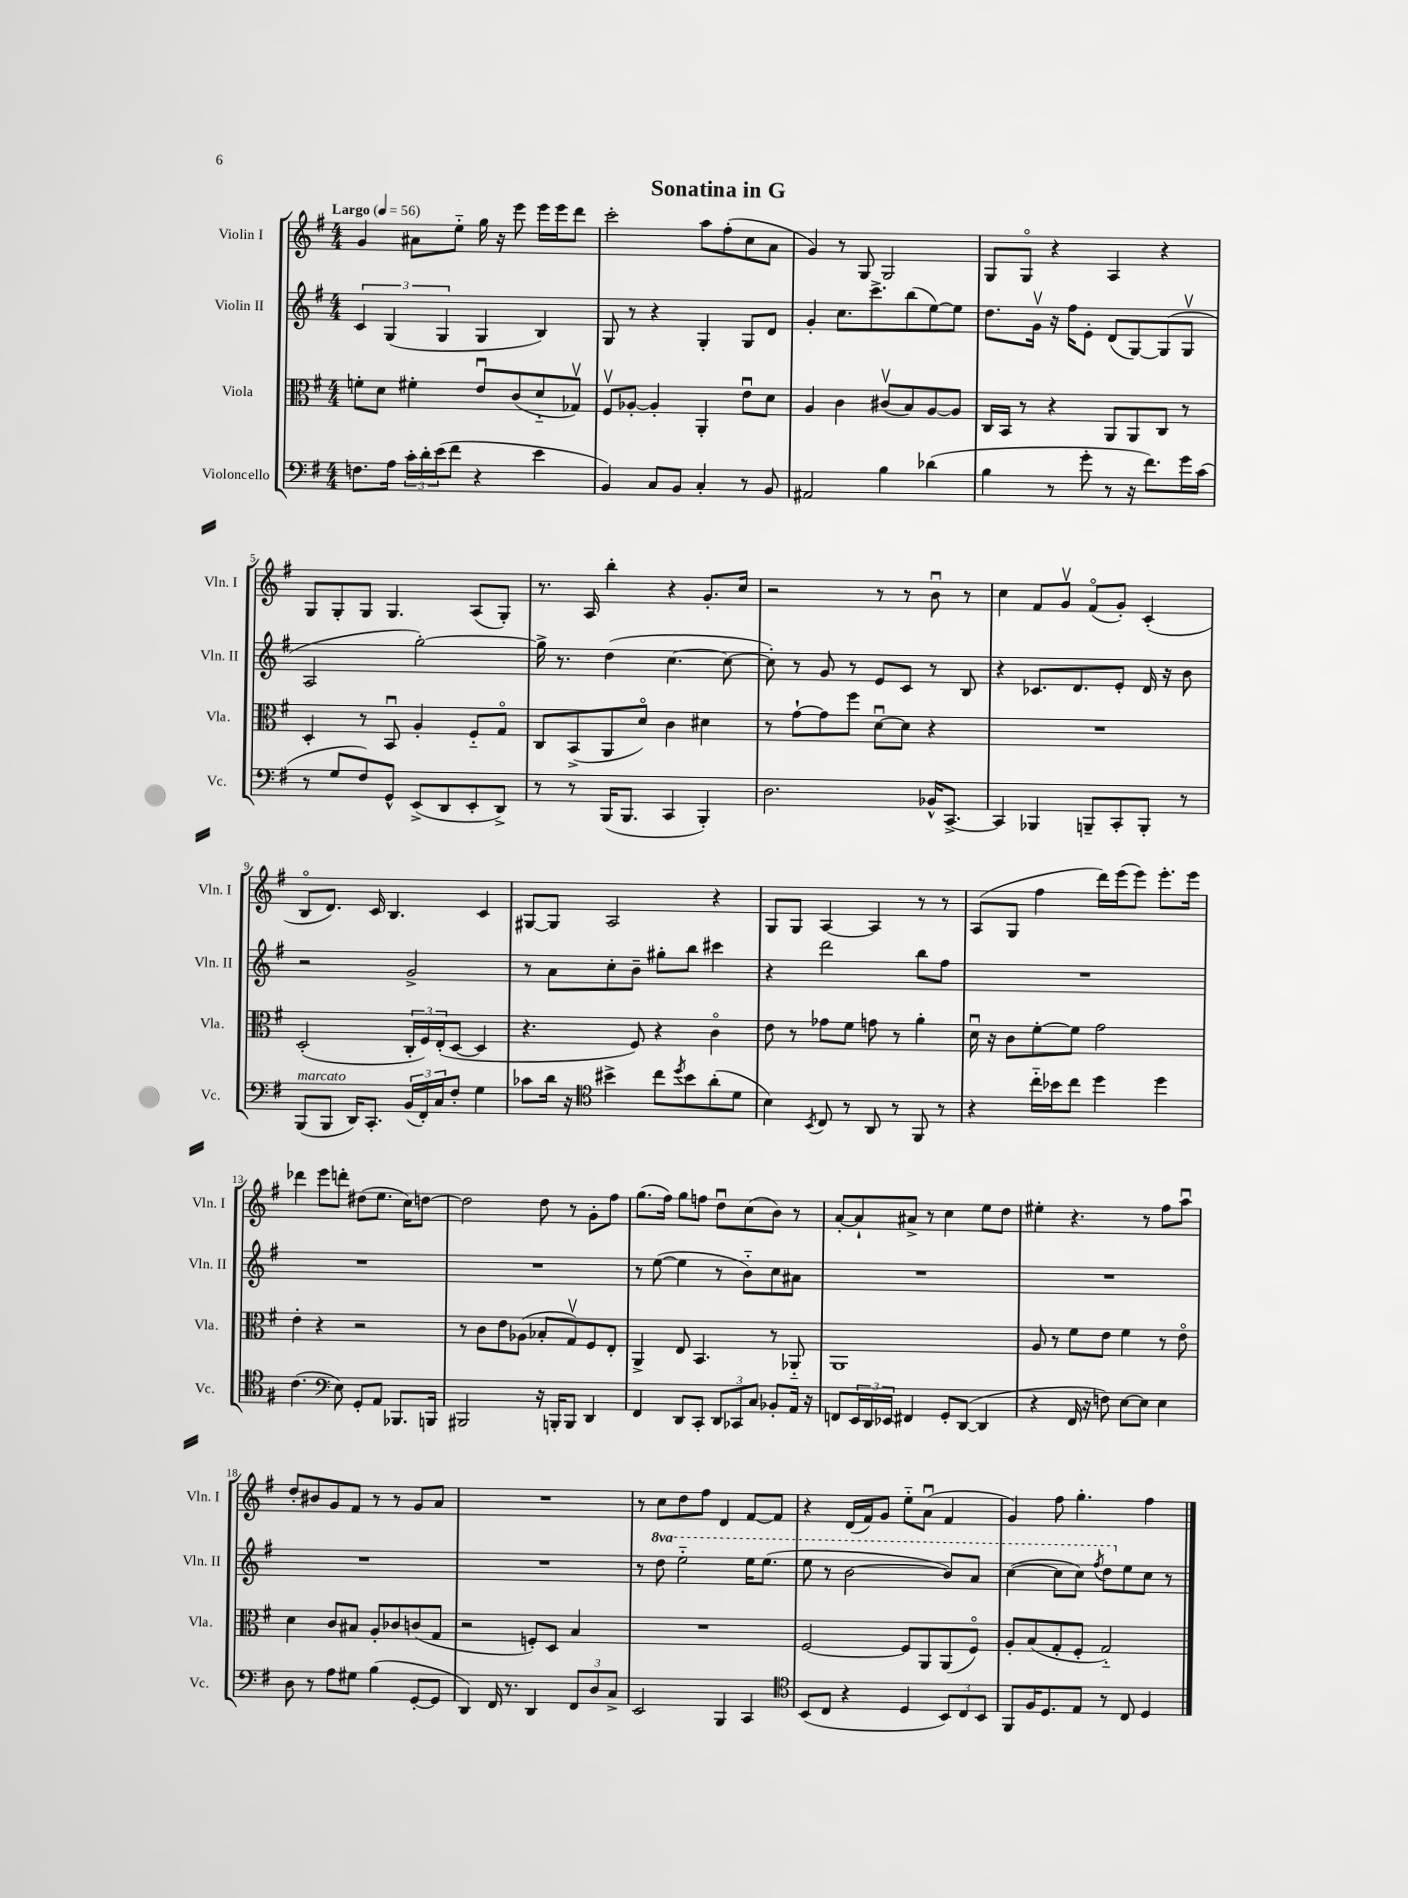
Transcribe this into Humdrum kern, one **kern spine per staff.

**kern	**kern	**kern	**kern
*staff4	*staff3	*staff2	*staff1
*clefF4	*clefC3	*clefG2	*clefG2
*k[f#]	*k[f#]	*k[f#]	*k[f#]
*M4/4	*M4/4	*M4/4	*M4/4
*MM56	*MM56	*MM56	*MM56
8.F\L	8f'\L	6c/	4g/
.	8d\J	.	.
.	.	(6G/	.
16A\Jk	.	.	.
24c'\LL	4f#'\	.	8a#\L
24d'\	.	.	.
(24e\J	.	6G/	.
8f#\J	.	.	8ee'~\J
4r	8eu/L	4G/	16gg\
.	.	.	16r
.	(8c/	.	8eee\
4e\	8d'~/	4B/)	16eee\LL
.	.	.	16eee\J
.	8G-v/J)	.	8ddd\J
=	=	=	=
4BB/)	8F#v/L	8G/	2ccc'\
.	[8A-'/J	8r	.
8C/L	4A-'/]	4r	.
8BB/J	.	.	.
4C'/	4AA'/	4G'/	8aa\L
.	.	.	(8ff#'\
8r	8eu\L	8G/L	8cc\
8BB/	8d\J	8d/J	8a\J
=	=	=	=
2AA#/	4A/	4g'/	4g/)
.	4c\	8.cc\L	8r
.	.	.	8G/
.	.	8.ccc^\	.
4B\	(8c#v/L	.	2G/
.	8B/)	(8bb\	.
(4d-\	[8A/	[8ee\)	.
.	8A/]J	8ee\]J	.
=	=	=	=
4B\	16C/LL	8.dd\L	8G/L
.	16BB/JJ	.	.
.	8r	.	8Go/J
.	.	16gv\Jk	.
8r	4r	16r	4r
.	.	16ff#\LK	.
8g'\	.	8e'\J	.
8r	8AA/L	(8d/L	4A/
16r	8AA/	[8G/)	.
8.f#\L)	.	.	.
.	8C/J	(8G/]	4r
16g\L	8r	8Gv/J	.
(16c\JJ	.	.	.
=	=	=	=
8r	4D'/	2A/	8G/L
8G/L	.	.	8G'/
8F#/)	8r	.	8G/J
8GG^^/J	8BBu/	.	4.G/
(8EE^/L	4A'/	[2gg'\)	.
8DD/	.	.	.
8EE'/	8F#'~/L	.	(8A/L
8DD^/J)	8Go/J	.	8G'/J)
=	=	=	=
8r	8C/L	16gg^\]	8.r
.	.	8.r	.
8r	(8BB^/	.	.
.	.	.	16A/
(16BBB/LK	8AA/	(4dd\	4bb'\
8.BBB/J	.	.	.
.	8do/J)	.	.
4CC/	4c\	[4.cc\	4r
4BBB'/)	4d#\	.	8.g'/L
.	.	8cc\_	.
.	.	.	16cc/Jk
=	=	=	=
2.D\	8r	8cc'\])	2r
.	[8g`\L	8r	.
.	8g\]	8g/	.
.	8ff#\J	8r	.
.	[8du\L	8e/L	8r
.	8d\]J	8c/J	8r
16BB-^^/LK	4r	8r	8bu\
[8.CC^/J	.	.	.
.	.	8B/	8r
=	=	=	=
4CC/]	1r	4r	4cc\
4BBB-/	.	8.c-/L	8f#/L
.	.	.	8gv/J
.	.	8.d/	.
8BBB~/L	.	.	(8f#o/L
8CC'/	.	8e'/J	8g'/J)
8BBB'/J	.	16d/	(4c'/
.	.	16r	.
8r	.	8b\	.
=	=	=	=
(8BBB/L	(2D'/	2r	8Bo/L
8BBB/J	.	.	8.d/J)
16DD/LK)	.	.	.
8.CC'/J	.	.	16c/
.	.	.	4.B/
(24BB/LL	24C'/LL	2g^/	.
24FF#'/)	24F#/)	.	.
24C/J	(24E'/J	.	.
8F#'/J	[8D/J	.	.
4G\	4D/]	.	4c/
=	=	=	=
8c-\L	4.r	8r	[8G#/L
16d\Jk	.	8a\L	8G#/]J
16r	.	.	.
*clefC4	*	*	*
4b#^\	.	8cc'\	2A/
.	8F#/)	8b~\J	.
8cc\L	4r	8gg#'\L	.
8qdd/	.	.	.
8b#\	.	8bb\J	.
(8a'\	4co\	4ccc#\	4r
8d\J	.	.	.
=	=	=	=
4B\)	8e\	4r	8G/L
.	8r	.	8G/J
8qBB/	.	.	.
8C/	8g-\L	2ddd\	[4A/
8r	8f#\J	.	.
8AA/	8g\	.	4A/]
8r	8r	.	.
8FF#/	4a'\	8bb\L	8r
8r	.	8ff#\J	8r
=	=	=	=
4r	16du\	1r	(8A/L
.	16r	.	.
.	8c\L	.	8G/J
16cc'~\LL	[8f#'\	.	4ff#\
16b-\J	.	.	.
8cc\J	8f#\]J	.	.
4dd\	2g\	.	16ddd\LL)
.	.	.	(16eee\J
.	.	.	8eee\J)
4dd\	.	.	8.eee'\L
.	.	.	16eee\Jk
=	=	=	=
(4.c\	4e'\	1r	4ddd-\
.	4r	.	8eee\L
*clefF4	*	*	*
8E\)	.	.	8ddd'\J
8GG'/L	2r	.	(8dd#\L
8AA/J	.	.	8.ee\J
8.BBB-/L	.	.	.
.	.	.	16cc\LK)
.	.	.	[8dd\J
16BBB/Jk	.	.	.
=	=	=	=
2BBB#/	8r	1r	2dd\]
.	8c\L	.	.
.	8e\	.	.
.	(8A-\J	.	.
16r	8B-'/L	.	8dd\
16BBB'/LK	.	.	.
8BBB/J	8Gv/)	.	8r
4DD/	8F#/	.	8g'\L
.	8E'/J	.	8ff#\J
=	=	=	=
4FF#/	4AA^/	8r	(8.gg\L
.	.	([8ee\	.
.	.	.	16ff#\Jk)
8DD/L	8E/	4ee\]	8gg\L
8CC'/J	4.BB/	.	8ff\J
12DD/L	.	8r	8ddu\L
12CC-/	.	.	.
.	.	8b'~\L)	(8cc\
12C/J	.	.	.
8BB-'/L	8r	8cc\	8b\J)
16AA/Jk	8AA-'~/	8a#\J	8r
16r	.	.	.
=	=	=	=
8FF/L	1AA	1r	[8a'/L
24EE/L	.	.	8a`/]
24DD/	.	.	.
24EE-/JJ	.	.	.
4FF#/	.	.	8a#^/J
.	.	.	8r
8GG'/L	.	.	4cc\
([8DD/J	.	.	.
4DD/]	.	.	8ee\L
.	.	.	8dd\J
=	=	=	=
4r	8A/	1r	4ee#'\
.	8r	.	.
16FF#/	8f#\L	.	4.r
16r	.	.	.
8F\)	8e\J	.	.
[8E\L	4f#\	.	.
8E\]J	.	.	8r
4E\	8r	.	8ff#\L
.	8eo\	.	8aau\J
=	=	=	=
8D\	4d\	1r	8dd'/L
8r	.	.	8b#/
8A\L	8c/L	.	8g/
8G#\J	8B#/J	.	8f#/J
(4B\	8A'/L	.	8r
.	8c-/	.	8r
[8GG'/L	(8c/	.	8g/L
8GG/]J	8G/J	.	8a/J
=	=	=	=
4DD/)	2r	1r	1r
16FF#/	.	.	.
8.r	.	.	.
4DD/	8F'/L)	.	.
.	8D/J	.	.
12FF#/L	4B/	.	.
12D/	.	.	.
12C^/J	.	.	.
=	=	=	=
2EE/	1r	8r	8r
.	.	8ddd\	8cc\L
.	.	2eee'~\	8dd\
.	.	.	8ff#\J
4BBB/	.	.	4d/
4CC/	.	16eee\LK	[8f#/L
.	.	(8.eee\J	.
.	.	.	8f#/]J
=	=	=	=
*clefC4	*	*	*
(8BB/L	[2F#/	8eee\	4r
8C/J	.	8r	.
4r	.	[2bb\	(16d/LL
.	.	.	16f#/J)
.	.	.	8g/J
4D/	8F#/]L	.	8ee'~\L
.	8AA/	.	(8au\J
12BB/L)	(8AA/	8bb/]L)	4f#/
12C/	.	.	.
.	8F#o/J)	8aa/J	.
12BB/J	.	.	.
=	=	=	=
8FF#/L	8A'/L	([4ccc\	4g/)
16F#/K	(8B/	.	.
8.D/	.	.	.
.	8G'/	8ccc\]L	8ff#\
8E/J	8F#'/J	8ccc\J)	4.gg'\
.	.	8qfff#/	.
8r	2G'~/)	8ddd\L	.
8C/	.	8ee\	.
4D/	.	8cc\J	4ff#\
.	.	8r	.
==	==	==	==
*-	*-	*-	*-
